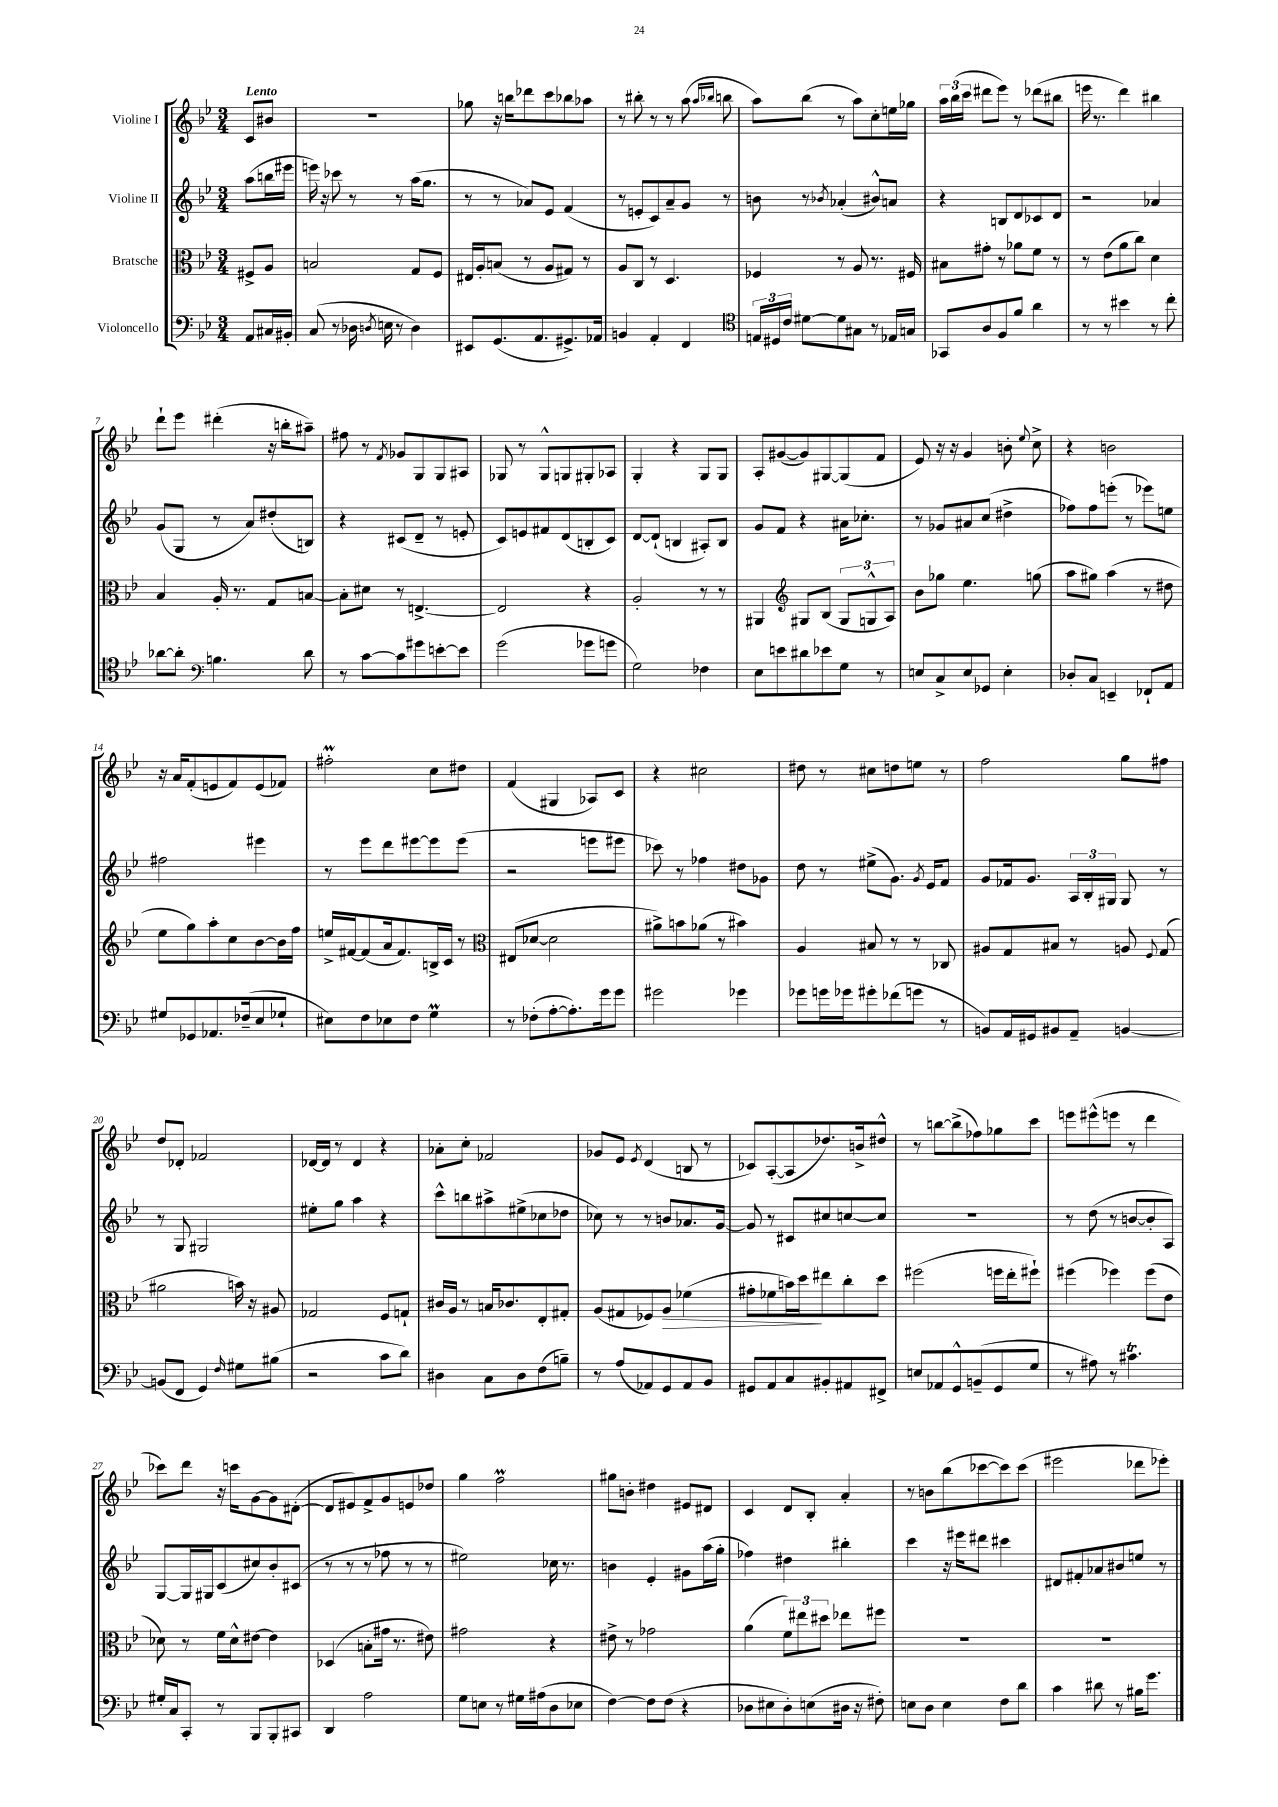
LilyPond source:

<<
\new StaffGroup <<
\new Staff = "s0" \with { instrumentName = "Violine I" } {
    \clef treble \key bes \major \numericTimeSignature \time 3/4 \partial 4 \tempo "Lento"
    \autoBeamOff c'8[ bis'8] |
    R2. |
    ges''8 r16 b''16[ des'''8 c'''8 bes''8 aes''8] |
    r8 bis''8-. r8 r8 a''8( \grace { a''16[ bes''16] } b''8 |
    a''8[) bes''8]( r8 a''8[) c''8-. e''16 ges''16] |
    \tuplet 3/2 { a''16[ bes''16( c'''16] } dis'''8[ ees'''8]) r8 des'''8[( bis''8] |
    e'''16 r8. d'''4) bis''4 |
    d'''8[-! ees'''8] dis'''4-.( r16 b''16[-. ais''8]--) |
    fis''8 r8 \acciaccatura { f'8 } ges'8[ g8 g8 ais8] |
    ges8 r8 ges8[-^ g8 gis8-. aes8] |
    g4-. r4 g8[ g8] |
    a8[-. gis'8~( gis'8) gis8~ gis8( f'8] |
    ees'8) r16 r16 g'4 b'8-. \appoggiatura { ees''8 } c''8-> |
    r4 b'2 |
    r16 a'16[ f'8-.( e'8 f'8) e'8( fes'8]) |
    fis''2-.\prall c''8[ dis''8] |
    f'4( gis4 aes8[) c'8] |
    r4 cis''2 |
    dis''8 r8 cis''8[ d''8 e''8] r8 |
    f''2 g''8[ fis''8] |
    d''8[ des'8]-. fes'2 |
    des'16[~ des'16] r8 des'4 r4 |
    aes'8[-. c''8]-. fes'2 |
    ges'8[ ees'8] \acciaccatura { ees'8 } d'4( b8 r8 |
    ces'8[) a8~-.( a8 des''8.) b'16-> dis''8]-^ |
    r8 b''8[~ b''8->( fes''8) ges''8 c'''8] |
    e'''8[ eis'''8-^( e'''8] r8 d'''4 |
    ces'''8[) d'''8] r16 c'''16[ g'8~ g'8 dis'8]~-.( |
    dis'8[ eis'8) f'8-> g'8 e'8 des''8] |
    g''4 f''2\prall |
    gis''8[ b'8]-. dis''4 eis'8[ dis'8] |
    c'4 d'8[ bes8]-. a'4-. |
    r8 b'8[ bes''8( ces'''8~ ces'''8) ces'''8]( |
    eis'''2 des'''8[ ees'''8]-.) \bar "|." |
}
\new Staff = "s1" \with { instrumentName = "Violine II" } {
    \clef treble \key bes \major \numericTimeSignature \time 3/4 \partial 4
    \autoBeamOff a''8[( b''16 eis'''16] |
    e'''16) r16 ces'''8 r8 r8 a''16[( g''8.] |
    r8 r8 aes'8[) ees'8] f'4( |
    r8 e'8[-. c'8) a'8-- g'8] r8 |
    b'8 r8 \acciaccatura { bes'8 } aes'4-.( bis'8[-^) a'8] |
    r4 b8[ d'8 ces'8 d'8] |
    r2 aes'4 |
    g'8[( g8] r8 a'8[) dis''8-.( b8]) |
    r4 cis'8[( d'8]-- r8 e'8-. |
    c'8[) e'8 fis'8 d'8( b8-. c'8]) |
    d'8[~ d'8]-!( b4 ais8[-.) b8] |
    g'8[ f'8] r4 ais'16[ ces''8.]-. |
    r8 ges'8[ ais'8 c''8]( dis''4-> |
    fes''8[) fes''8 e'''8]-.( r8 ees'''8[) e''8] |
    fis''2 eis'''4 |
    r8 ees'''8[ d'''8 eis'''8~ eis'''8 eis'''8]( |
    r2 e'''8[ eis'''8] |
    ces'''8) r8 fes''4 dis''8[ ges'8] |
    d''8 r8 eis''8[->( g'8.]) \acciaccatura { g'8 } ees'16[ f'8] |
    g'8[ fes'16 g'8.] \tuplet 3/2 { a16[ bes16-. gis16] } gis8 r8 |
    r8 g8 gis2 |
    eis''8[-. g''8] a''4 r4 |
    c'''8[-^ b''8 ais''8-> eis''8->( ces''8 des''8] |
    ces''8) r8 r8 b'8[ aes'8. g'16]~ |
    g'8 r8 cis'8[ cis''8 c''8~ c''8] |
    R2. |
    r8 d''8( r8 b'8[~ b'8-. a8]) |
    g8[~ g16 gis16 c'8( cis''8) bes'8-. cis'8]( |
    r8 r8 r8 fes''8 r8 r8 |
    eis''2) ces''16 r8. |
    b'4 ees'4-. gis'8[ a''16( g''16]-. |
    fes''4) dis''4 bis''4-. |
    c'''4 r16 eis'''16[ dis'''8] cis'''4 |
    dis'8[ fis'8-. aes'8 bis'8 e''8] r8 \bar "|." |
}
\new Staff = "s2" \with { instrumentName = "Bratsche" } {
    \clef alto \key bes \major \numericTimeSignature \time 3/4 \partial 4
    \autoBeamOff fis8[-> a8] |
    b2 g8[ f8] |
    eis16[ a16-. b8]( r8 a8[ gis8]) r8 |
    a8[ c8] r8 d4. |
    fes4 r8 a8 r8. fis16 |
    bis8[ gis'8]-. r8 aes'8[ f'8] r8 |
    r8 ees'8[( a'8 c''8]) d'4 |
    bes4 a16-. r8. g8[ b8]~ |
    b8[-. dis'8] r8 e4.~-> |
    e2 r4 |
    a2-. r8 r8 |
    ais,4 \clef treble gis8[ bes8]( \tuplet 3/2 { gis8[ g8-^ a8]) } |
    bes'8[ ges''8] ees''4. g''8( |
    a''8[ gis''8]) a''4( r8 dis''8 |
    ees''8[ g''8) a''8-. c''8 bes'8~ bes'16 f''16] |
    e''16[-> fis'16~ fis'8( a'16 fis'8.) b16-> c'16] r8 |
    \clef alto eis8[( des'8]~ des'2 |
    ais'8[->) b'8 aes'8]( r8 bis'4) |
    a4 bis8 r8 r8 ces8 |
    ais8[ g8 bis8] r8 a8 \appoggiatura { f8 } g8( |
    ais'2 b'16) r16 ais8 |
    ges2 f8[ g8]-! |
    cis'16[ a16] r8 b16[ ces'8. ees8-. gis8]-. |
    a8[( gis8 fes8) a8]\> fes'4( |
    gis'8[-. fes'8 b'16) d''16\! eis''8 c''8-. d''8] |
    fis''2( f''16[ ees''16-. fis''8]-!) |
    fis''4( fes''4) fes''8[( ees'8] |
    des'8) r8 f'16[ des'16-^ eis'8]~ eis'4 |
    des4( b8[-. gis'16] r8. eis'8) |
    gis'2 r4 |
    eis'8-> r8 ges'2 |
    a'4( \tuplet 3/2 { f'8[) eis''8 dis''8] } ees''8[ fis''8] |
    R2. |
    R2. \bar "|." |
}
\new Staff = "s3" \with { instrumentName = "Violoncello" } {
    \clef bass \key bes \major \numericTimeSignature \time 3/4 \partial 4
    \autoBeamOff a,8[ cis16 bis,16]-. |
    c8( r8 des16 \acciaccatura { d8 } e16 r8 d4) |
    eis,8[ g,8.( a,8. gis,8.->) aes,16] |
    b,4 a,4-. f,4 |
    \clef tenor \tuplet 3/2 { e16[ dis16 c'16] } dis'8[~ dis'8 gis8] r8 ees16[ g16] |
    ges,8[ a8 f8 f'8] a'4 |
    r8 r8 bis'4 r8 c''8-. |
    aes'8[~ aes'8]-. \clef bass b4. d'8 |
    r8 c'8[~ c'8 gis'8 e'8~-. e'8] |
    g'2( ges'8[ g'8] |
    g2) fes4 |
    ees8[ e'8 dis'8 ees'8 g8] r8 |
    e8[ c8-> e8 ges,8] e4-. |
    des8[-. c8] e,4-- fes,8[-! a,8] |
    gis8[ ges,8 aes,8. fes16--( ees8 ges8]-! |
    eis8[) f8 ees8 f8] g4\prall |
    r8 fes8[-.( a8~-. a8.-.) g'16 g'8] |
    gis'2 ges'4 |
    ges'8[ g'16 ges'16 gis'8-. fes'8( g'8] r8 |
    b,8[) a,16 gis,16 bis,8 a,8]-- b,4~ |
    b,8[( f,8] g,4) \grace { f16 } gis8[ bis8]( |
    r2 c'8[ d'8]) |
    dis4 c8[ dis8 f8( b8]--) |
    r8 a8[( aes,8) g,8 aes,8 bes,8] |
    gis,8[ a,8 c8 bis,8-. ais,8 fis,8]-> |
    e8[ aes,8 g,8-^ b,8--( g,8 g8] |
    r8 ais8) r8 cis'4.\trill |
    gis16[-. c16 c,8]-. r8 bes,,8[ bes,,8-. cis,8] |
    d,4 a2 |
    g8[ e8] r8 gis16[ ais16( d8 ees8] |
    f4~) f8[ f8]( r4 |
    des8[ eis8 des8-.) e8( dis16] r16 fis8-.) |
    e8[ d8] e4 f8[ d'8] |
    c'4 dis'8 r8 bis16[ g'8.] \bar "|." |
}
>>
>>
